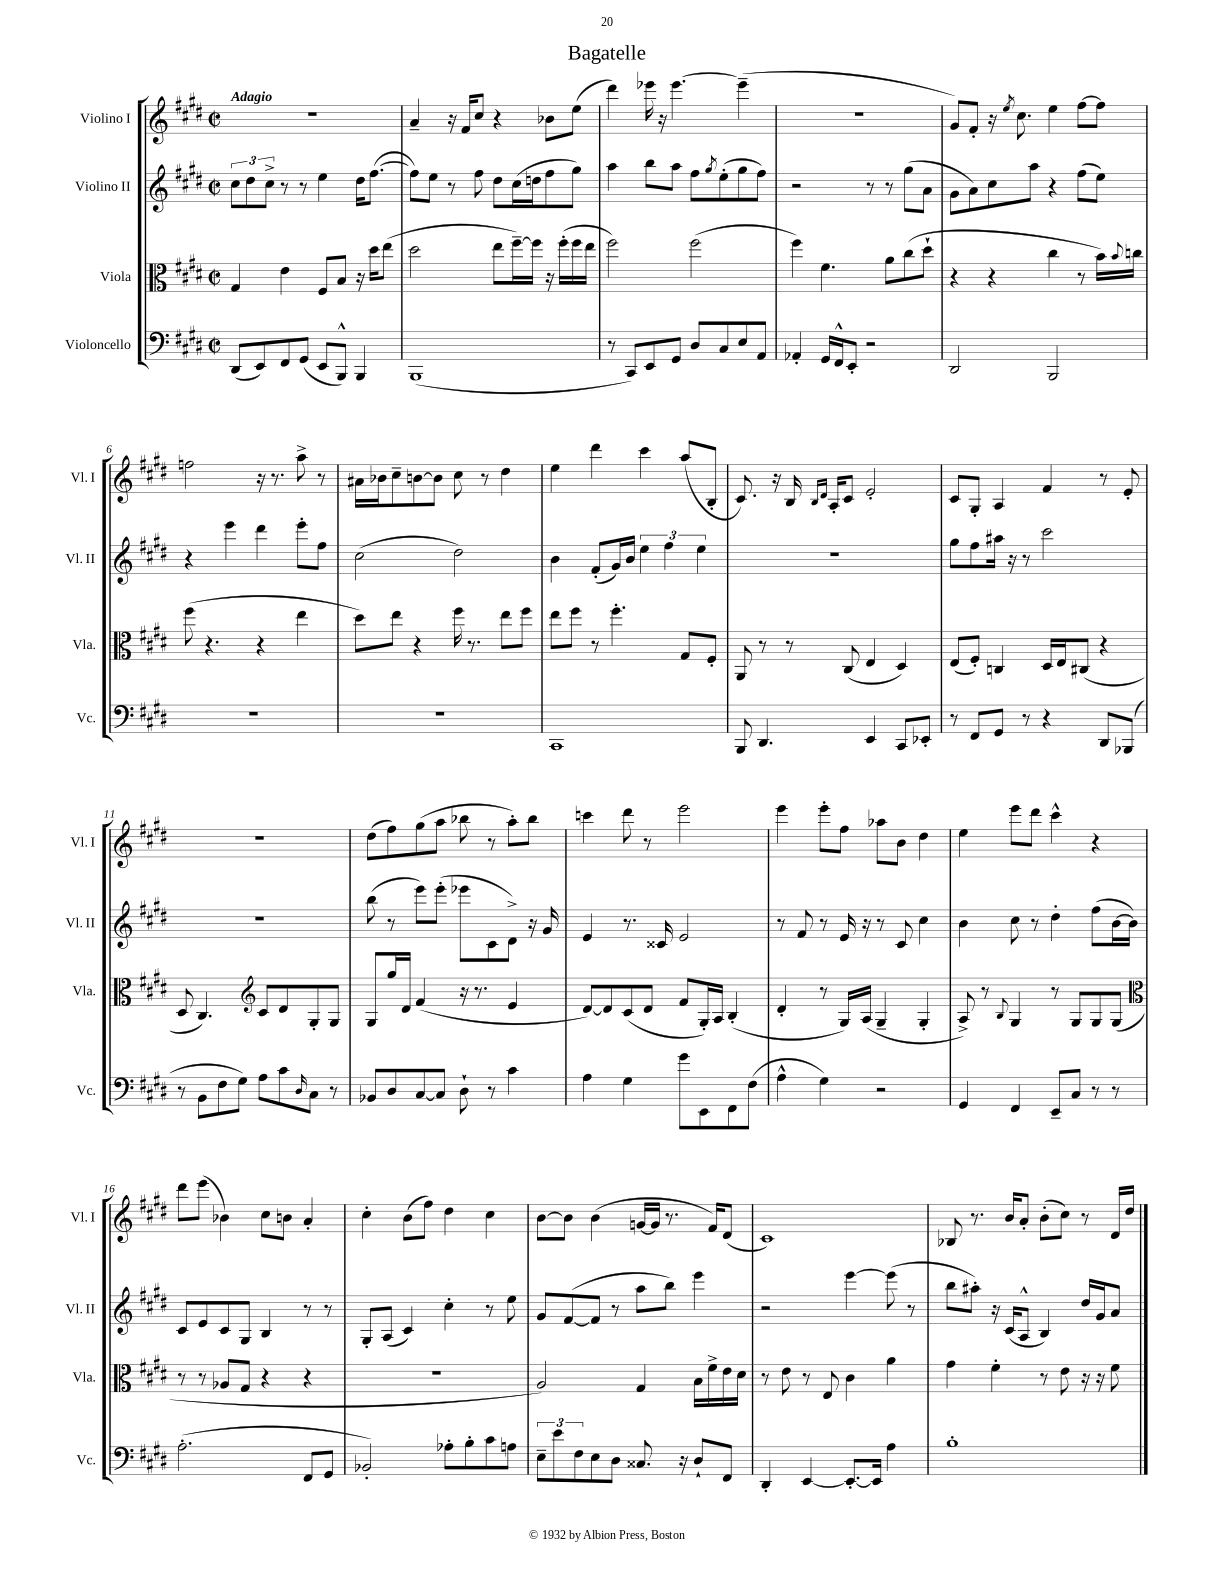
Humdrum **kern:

**kern	**kern	**kern	**kern
*staff4	*staff3	*staff2	*staff1
*clefF4	*clefC3	*clefG2	*clefG2
*k[f#c#g#d#]	*k[f#c#g#d#]	*k[f#c#g#d#]	*k[f#c#g#d#]
*M2/2	*M2/2	*M2/2	*M2/2
*met(c|)	*met(c|)	*met(c|)	*met(c|)
(8DD#	4G#	12cc#	1r
.	.	12dd#	.
8EE)	.	.	.
.	.	12cc#^	.
8FF#	4e	8r	.
(8GG#	.	8r	.
8EE	8F#	4ee	.
8BBB^^)	8B	.	.
4BBB	16r	16dd#	.
.	16dd#	([8.ff#	.
.	(8ee	.	.
=	=	=	=
(1BBB	2dd#	8ff#])	4a~
.	.	8ee	.
.	.	8r	16r
.	.	.	16f#
.	.	8ff#	8cc#
.	8ee	8dd#	4r
.	[16ff#~)	(16cc#	.
.	16ff#]	16dd	.
.	16r	8ff#	8b-
.	(16ff#'	.	.
.	16ff#	8gg#)	(8ee
.	16ee	.	.
=	=	=	=
8r	2ff#)	4aa	4ddd#)
8CC#)	.	.	.
8EE	.	8bb	16eee-
.	.	.	16r
8GG#	.	8aa	[4.eee-
8D#	(2ff#	8ff#	.
.	.	8qgg#	.
8C#	.	(8ee'	.
8E	.	8gg#	(4eee-~]
8AA	.	8ff#)	.
=	=	=	=
4AA-'	4ff#)	2r	1r
16GG#	4.f#	.	.
16FF#^^	.	.	.
8EE'	.	.	.
2r	.	8r	.
.	8a	8r	.
.	(8cc#	(8gg#	.
.	8dd#`	8a	.
=	=	=	=
2DD#	4r	8g#	8g#)
.	.	8a)	8f#'
.	4r	8cc#	16r
.	.	.	8qee
.	.	.	8.cc#
.	.	8aa	.
2BBB	4cc#	4r	4ee
.	8r	(8ff#	[8ff#
.	16b)	8ee)	8ff#]
.	8qqb	.	.
.	16cc	.	.
=	=	=	=
1r	(8ff#	4r	2ff
.	4.r	.	.
.	.	4eee	.
.	4r	4ddd#	16r
.	.	.	8.r
.	4ee	8eee'	8aa^
.	.	8ff#	8r
=	=	=	=
1r	8dd#)	(2cc#	16a#
.	.	.	16b-
.	8ee	.	8cc#~
.	4r	.	[8b
.	.	.	8b]
.	16ff#	2dd#)	8cc#
.	8.r	.	.
.	.	.	8r
.	8ee	.	4dd#
.	8ff#	.	.
=	=	=	=
1CC#	8ee	4b	4ee
.	8ff#	.	.
.	8r	(8f#'	4ddd#
.	4.ff#'	16g#)	.
.	.	16b	.
.	.	6ee	4ccc#
.	.	6ff#	.
.	8G#	.	(8aa
.	.	6ee	.
.	8F#'	.	8B'
=	=	=	=
8BBB	8AA	1r	8.c#)
4.DD#	8r	.	.
.	.	.	16r
.	8r	.	16B
.	.	.	16qqB
.	.	.	16qqd#
.	.	.	16A'
.	(8C#	.	8c#
4EE	4E	.	2e'
8CC#	4D#)	.	.
8EE-'	.	.	.
=	=	=	=
8r	(8E	8gg#	8c#
8FF#	8F#')	8ff#	8G#'
8GG#	4C	16aa#	4A
.	.	16r	.
8r	.	8r	.
4r	16D#	2ccc#	4f#
.	16E	.	.
.	(8C#	.	.
8DD#	4r	.	8r
(8BBB-	.	.	8e'
=	=	=	=
8r	8D#	1r	1r
8BB	4.C#)	.	.
8F#	.	.	.
8G#)	.	.	.
*	*clefG2	*	*
8A	8c#	.	.
8c#	8d#	.	.
16qqD#	.	.	.
8C#	8G#'	.	.
8r	8G#	.	.
=	=	=	=
8BB-	8G#	(8bb	(8dd#
8D#	16gg#	8r	8ff#)
.	16d#	.	.
[8C#	(4f#	8eee)	(8gg#
8C#]	.	(8eee'	8aa
8D#`	16r	8eee-	8bb-
.	8.r	.	.
8r	.	8c#	8r
4c#	4e	8d#^)	8aa')
.	.	16r	8bb-
.	.	16g#	.
=	=	=	=
4A	[8d#)	4e	4ccc
.	8d#]	.	.
4G#	(8c#	8.r	8ddd#
.	8d#	.	8r
.	.	16c##	.
8g#	8f#	2e	2eee
8EE	16G#')	.	.
.	16A	.	.
8FF#	(4B'	.	.
(8F#	.	.	.
=	=	=	=
4A^^	4d#'	8r	4eee
.	.	8f#	.
4G#)	8r	8r	8eee'
.	16G#)	16e	8ff#
.	(16A	16r	.
2r	4G#~	8r	8aa-
.	.	8c#	8b
.	4G#'	4cc#	4dd#
=	=	=	=
4GG#	8A^)	4b	4ee
.	8r	.	.
.	8qqB	.	.
4FF#	4G#	8cc#	8eee
.	.	8r	8ddd#
8EE~	8r	4dd#'	4ccc#^^
8C#	8G#	.	.
8r	8G#	(8ff#	4r
8r	(8G#	[16b	.
.	.	16b])	.
=	=	=	=
*	*clefC3	*	*
(2.A'	8r	8c#	8ddd#
.	8r	8e	(8eee
.	8A-	8c#	4b-)
.	8G#	8G#	.
.	4r	4B	8cc#
.	.	.	8b
8FF#	4r	8r	4a'
8GG#	.	8r	.
=	=	=	=
2BB-')	1r	8G#'	4cc#'
.	.	(8A	.
.	.	4c#)	(8b
.	.	.	8ff#)
8A-'	.	4cc#'	4dd#
8B'	.	.	.
8c#	.	8r	4cc#
8A	.	8ee	.
=	=	=	=
12E~	2A)	8g#	[8b
12e	.	.	.
.	.	([8f#	8b]
12F#	.	.	.
8E	.	8f#]	(4b
8D#	.	8r	.
8.C##	4G#	8aa	[16g
.	.	.	16g]
.	.	8bb)	8.r
16r	.	.	.
8D#`	16B	4eee	.
.	16f#^	.	16f#)
8FF#	16e	.	(8d#
.	16d#	.	.
=	=	=	=
4DD#'	8r	2r	1c#)
.	8e	.	.
[4EE	8r	.	.
.	8E	.	.
8.EE'_	4c#	[4eee	.
16EE]	.	.	.
4A	4a	(8eee]	.
.	.	8r	.
=	=	=	=
1B'	4g#	8bb	8B-
.	.	8aa#')	8.r
.	4f#'	16r	.
.	.	(16c#	16b
.	.	8A^^	8a'
.	8r	4B)	(8b'
.	8e	.	8cc#)
.	16r	16dd#	8r
.	16r	16g#	.
.	8f#	8a	16d#
.	.	.	16dd#
==	==	==	==
*-	*-	*-	*-
